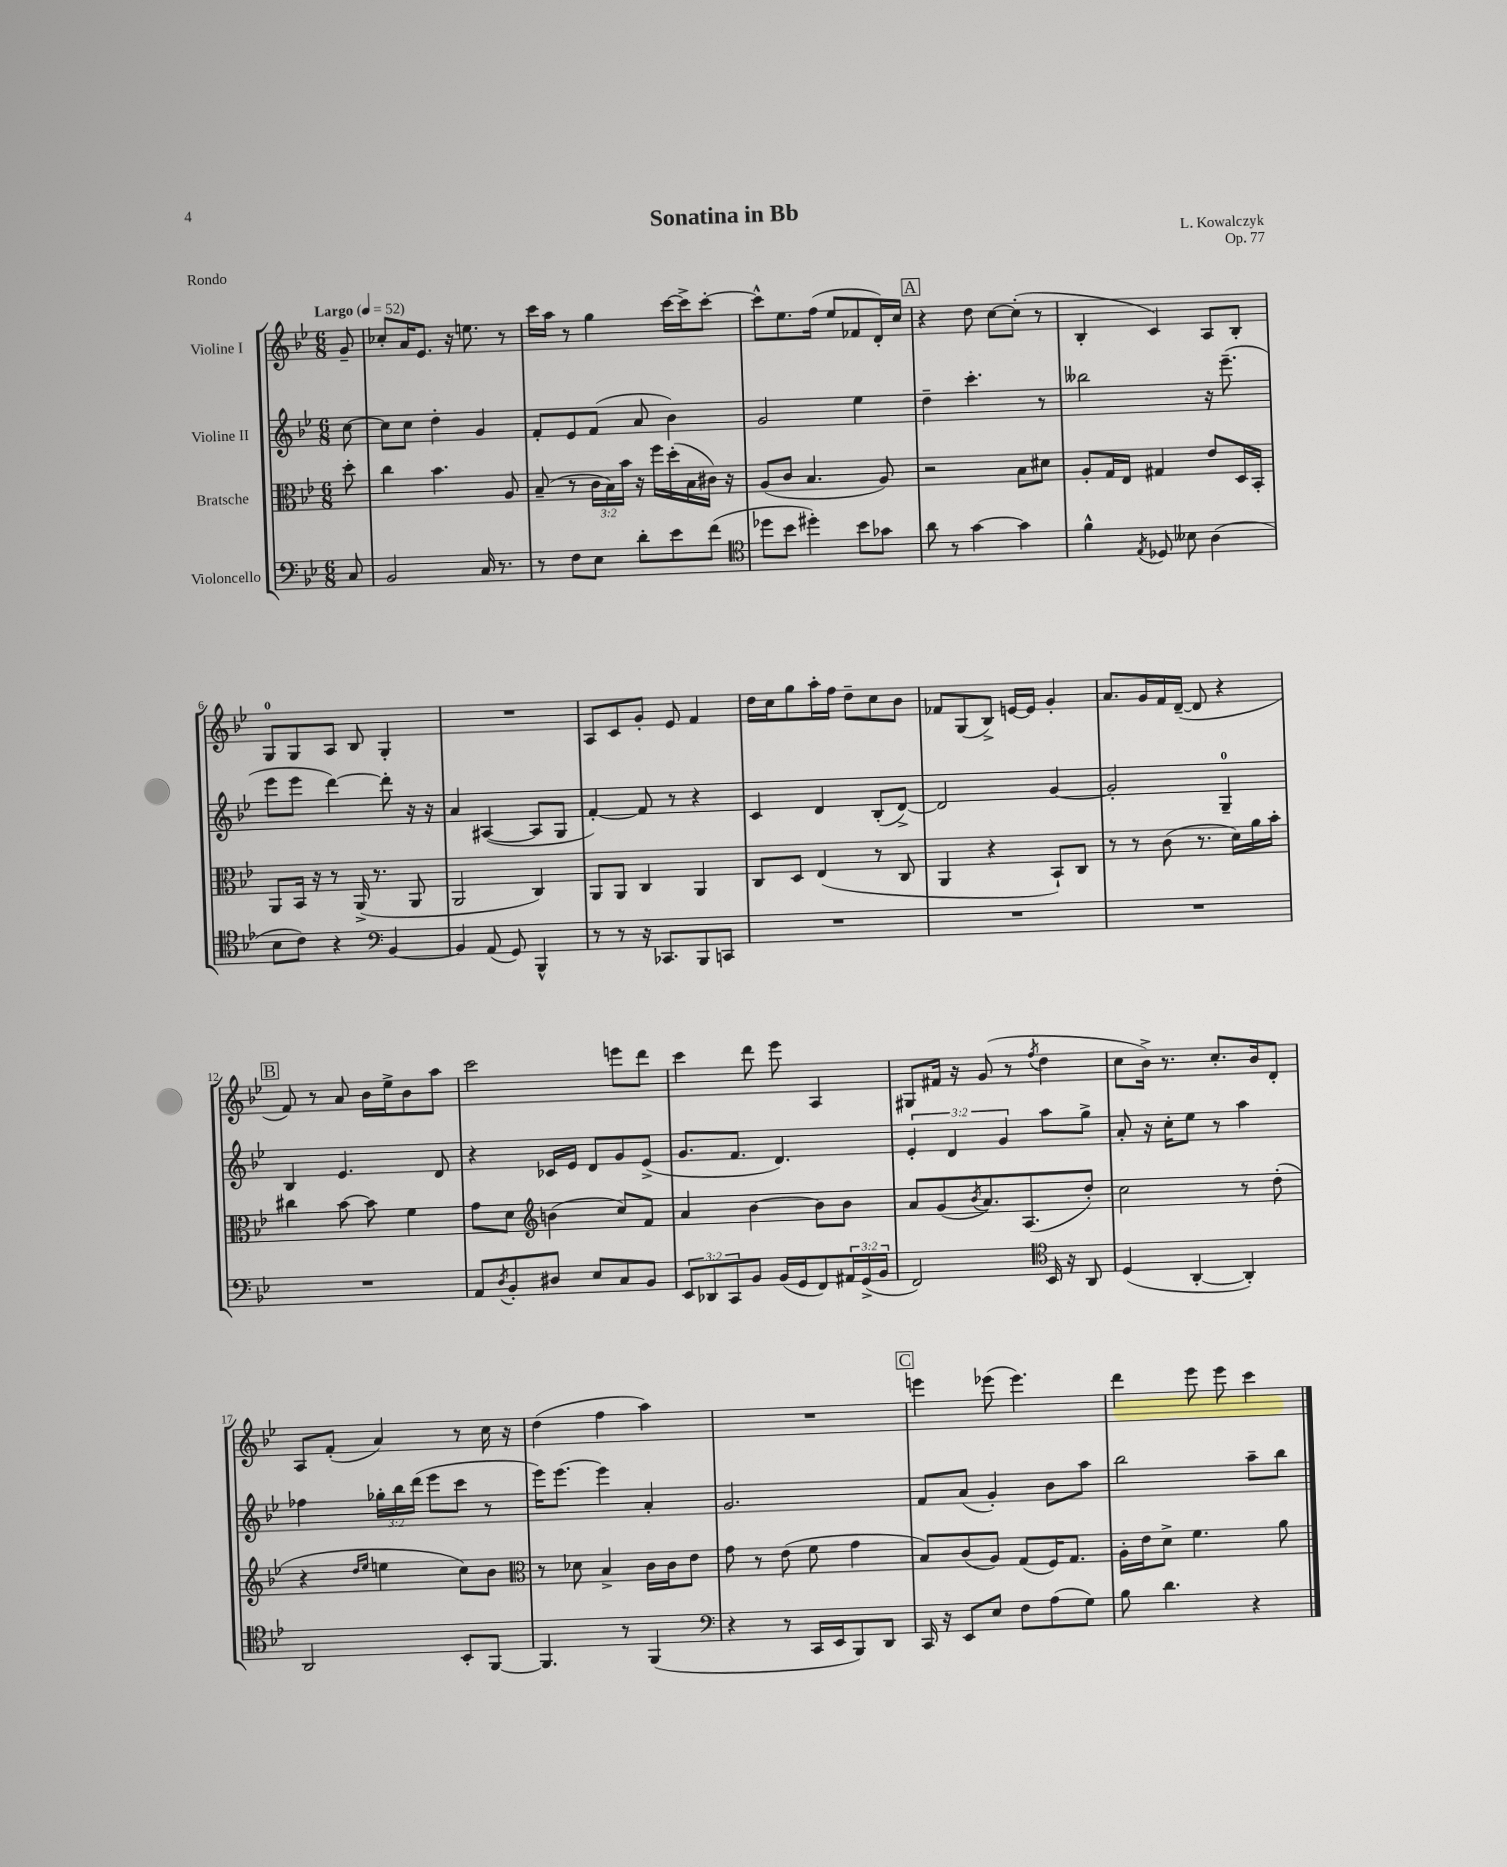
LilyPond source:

\header { title = "Sonatina in Bb" composer = "L. Kowalczyk" opus = "Op. 77" piece = "Rondo" }
<<
\new StaffGroup <<
\new Staff = "s0" \with { instrumentName = "Violine I" } {
    \clef treble \key bes \major \numericTimeSignature \time 6/8 \partial 8 \tempo "Largo" 4 = 52
    g'8-- |
    ces''8-. a'16 ees'8. r16 e''8. r8 |
    c'''16 a''16 r8 g''4 c'''16~ c'''16-> c'''8~-. |
    c'''8-^ ees''8. f''16( ees''8 fes'8 d'16-.) c''16 |
    \mark \markup { \box "A" } r4 d''8 c''8~ c''8-.( r8 |
    bes4-. c'4) a8 bes8-. |
    g8-0 g8 a8 bes8 g4-. |
    R2. |
    a8 c'8 g'8-. ees'8 f'4 |
    d''16 c''16 g''8 a''16-. f''16 d''8-- c''8 bes'8 |
    fes'8 g8( bes8->) e'16~ e'16 g'4-. |
    a'8. g'16 f'16 d'16~--( d'8 r4 |
    \mark \markup { \box "B" } f'8) r8 a'8 bes'16 ees''16-> bes'8 a''8 |
    c'''2 e'''8 d'''8 |
    c'''4 d'''8 ees'''8 a4 |
    gis8 fis'16 r16 g'8( r8 \acciaccatura { f''8 } d''4 |
    c''8 bes'16->) r8. c''8.-. bes'16 d'8-. |
    a8 f'8-.( a'4) r8 c''16 r16 |
    d''4( f''4 a''4) |
    R2. |
    \mark \markup { \box "C" } e'''4 ees'''8( ees'''4.) |
    d'''4 ees'''8 ees'''8 c'''4 \bar "|." |
}
\new Staff = "s1" \with { instrumentName = "Violine II" } {
    \clef treble \key bes \major \numericTimeSignature \time 6/8 \override Staff.TupletNumber.text = #tuplet-number::calc-fraction-text \partial 8
    c''8~ |
    c''8 c''8 d''4-. g'4 |
    f'8-. ees'8 f'8( a'8 bes'4) |
    g'2 ees''4 |
    \mark \markup { \box "A" } d''4-- c'''4.-. r8 |
    beses''2 r16 ees'''8.--( |
    ees'''8 ees'''8 d'''4~) d'''8-. r16 r16 |
    a'4 ais4~( ais8 g8 |
    f'4~-.) f'8 r8 r4 |
    c'4 d'4 bes8-.( d'8~->) |
    d'2 g'4~ |
    g'2-. g4-0-- |
    \mark \markup { \box "B" } bes4 ees'4. d'8 |
    r4 ces'16 ees'16 d'8 g'8 ees'8->( |
    g'8. f'8. d'4.) |
    \tuplet 3/2 { ees'4-. d'4 g'4 } a''8 g''8-> |
    a'8-. r16 c''16-. ees''8 r8 a''4 |
    fes''4 \tuplet 3/2 { ges''16-. bes''16 d'''16( } ees'''8 c'''8 r8 |
    ees'''16) ees'''8.~ ees'''4 a'4-. |
    g'2. |
    \mark \markup { \box "C" } f'8 a'8( g'4-.) bes'8 a''8 |
    bes''2 a''8-- bes''8 \bar "|." |
}
\new Staff = "s2" \with { instrumentName = "Bratsche" } {
    \clef alto \key bes \major \numericTimeSignature \time 6/8 \override Staff.TupletNumber.text = #tuplet-number::calc-fraction-text \partial 8
    d''8-. |
    c''4 bes'4. a8 |
    bes8--( r8 \tuplet 3/2 { c'16 bes16) bes'16 } r16 f''16 d''16-.( bes16 cis'16) r16 |
    a8( c'8 bes4. a8) |
    \mark \markup { \box "A" } r2 bes8 dis'8 |
    a8-. g16 ees16 gis4 ees'8 d16 bes,16-. |
    a,8 bes,16 r16 r8 a,16->( r8. a,8 |
    a,2 c4) |
    a,8 a,8 c4 a,4 |
    c8 d8 ees4( r8 c8 |
    a,4 r4 bes,8-!) c8 |
    r8 r8 c'8( r8. d'16) a'16 bes'16-. |
    \mark \markup { \box "B" } cis''4 bes'8~ bes'8 f'4 |
    g'8 d'8 \clef treble b'4( c''8) f'8 |
    a'4 bes'4~ bes'8 bes'8 |
    a'8 g'8( \acciaccatura { bes'8 } a'8.) a8.( d''8-.) |
    c''2 r8 d''8-.( |
    r4 \grace { d''16 ees''16 } e''4 c''8) bes'8 |
    \clef alto r8 des'8 bes4-> c'16 c'16 ees'8 |
    g'8 r8 ees'8( f'8 g'4 |
    \mark \markup { \box "C" } bes8) c'8( a8) g8( f16) g8. |
    a16-. ees'16 d'8-> f'4. a'8 \bar "|." |
}
\new Staff = "s3" \with { instrumentName = "Violoncello" } {
    \clef bass \key bes \major \numericTimeSignature \time 6/8 \override Staff.TupletNumber.text = #tuplet-number::calc-fraction-text \partial 8
    c8 |
    bes,2 c16 r8. |
    r8 f8 ees8 d'8-. ees'8 f'8( |
    \clef tenor des''8 bes'8 dis''4-.) bes'8 ges'8 |
    \mark \markup { \box "A" } a'8 r8 g'4~ g'4 |
    f'4-^ \acciaccatura { ees8 } des8 beses8 a4( |
    bes8 c'8) r4 \clef bass bes,4~ |
    bes,4 a,8( g,8) bes,,4-^ |
    r8 r8 r16 ces,8. bes,,8 c,8 |
    R2. |
    R2. |
    R2. |
    \mark \markup { \box "B" } R2. |
    a,8 \acciaccatura { d8 } bes,8-. dis8 ees8 c8 bes,8 |
    \tuplet 3/2 { ees,8 des,8 c,8 } bes,8 bes,16( g,16 f,8) \tuplet 3/2 { ais,16 g,16->( bes,16 } |
    f,2) \clef tenor bes,16 r16 a,8 |
    d4( a,4~-. a,4-.) |
    a,2 bes,8-. f,8~ |
    f,4. r8 f,4( |
    \clef bass r4 r8 c,16 ees,16 bes,,8) d,8 |
    \mark \markup { \box "C" } c,16 r16 ees,8 ees8 f8 a8( g8) |
    bes8 d'4. r4 \bar "|." |
}
>>
>>
